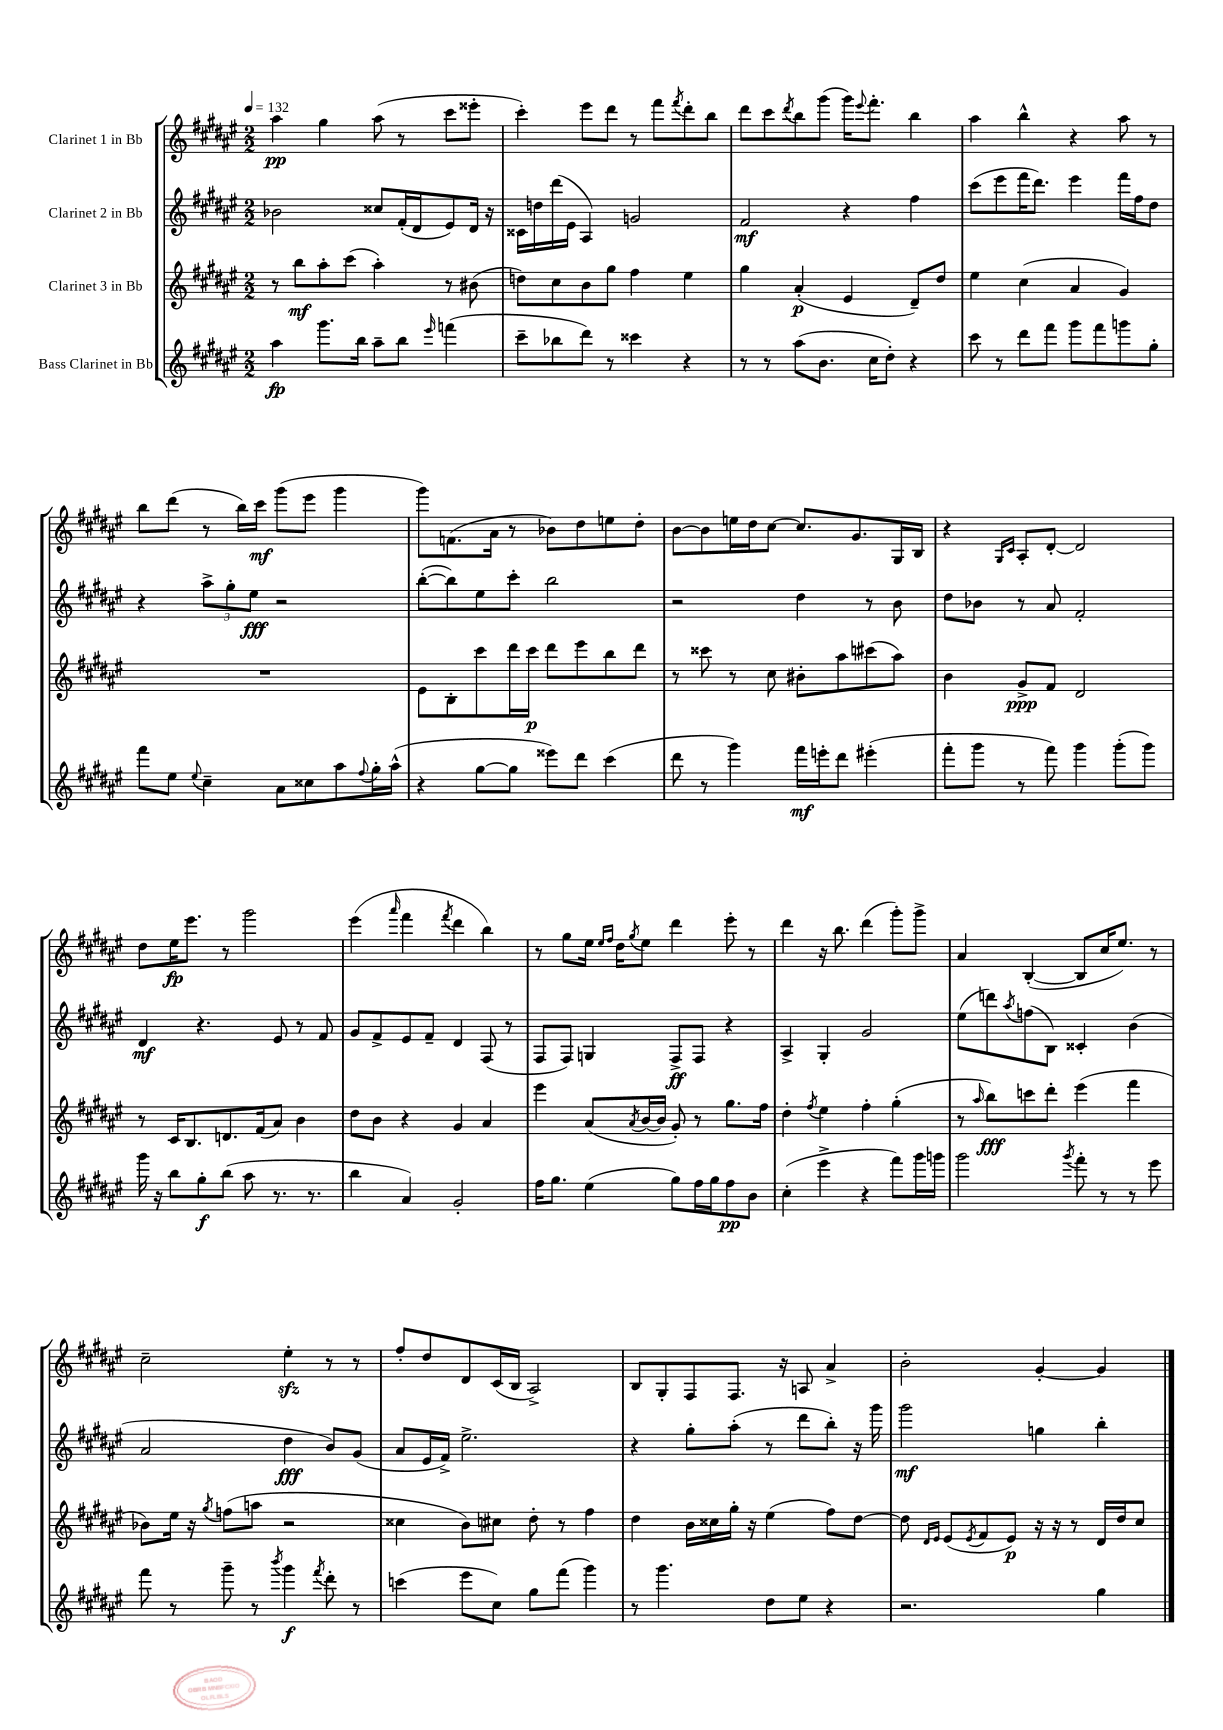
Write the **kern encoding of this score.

**kern	**kern	**kern	**kern
*staff4	*staff3	*staff2	*staff1
*clefG2	*clefG2	*clefG2	*clefG2
*k[f#c#g#d#a#e#]	*k[f#c#g#d#a#e#]	*k[f#c#g#d#a#e#]	*k[f#c#g#d#a#e#]
*M2/2	*M2/2	*M2/2	*M2/2
*MM132	*MM132	*MM132	*MM132
4aa#	8r	2b-	4aa#
.	8bb	.	.
8.ggg#	8aa#'	.	4gg#
.	(8ccc#	.	.
16bb	.	.	.
8aa#~	4aa#')	8cc##	(8aa#
8bb	.	(16f#'	8r
.	.	16d#	.
16qqeee#	.	.	.
(4fff	8r	8e#)	8ccc#
.	(8b#	16d#	8eee##'
.	.	16r	.
=	=	=	=
8ccc#~	8dd)	16c##	4ccc#')
.	.	16dd	.
8bb-	8cc#	(16ddd#	.
.	.	16e#	.
8ddd#)	8b	4A#)	8eee#
8r	8gg#	.	8ddd#
4ccc##	4ff#	2g	8r
.	.	.	8fff#
.	.	.	8qfff#
4r	4ee#	.	8ddd#'
.	.	.	8bb
=	=	=	=
8r	4gg#	2f#	8ddd#
8r	.	.	8ccc#
.	.	.	8qddd#
(8aa#	(4a#'	.	8bb
8.b	.	.	(8ggg#
.	4e#	4r	16ggg#)
.	.	.	8qqeee#
16cc#	.	.	8.fff#'
8dd#')	.	.	.
4r	8d#~)	4ff#	4bb
.	8dd#	.	.
=	=	=	=
8ccc#	4ee#	(8ccc#	4aa#
8r	.	8eee#	.
8ddd#	(4cc#	16fff#	4bb^^
.	.	8.ddd#)	.
8fff#	.	.	.
8ggg#	4a#	4eee#	4r
8fff#	.	.	.
8ggg	4g#)	16fff#	8aa#
.	.	16ff#	.
8gg#'	.	8dd#	8r
=	=	=	=
8fff#	1r	4r	8bb
8ee#	.	.	(8ddd#
8qqee#	.	.	.
4cc#~	.	12aa#^	8r
.	.	12gg#'	.
.	.	.	16bb)
.	.	12ee#	.
.	.	.	16ccc#
8a#	.	2r	(8ggg#
8cc##	.	.	8eee#
8aa#	.	.	4ggg#
8qqff#	.	.	.
16gg#'	.	.	.
(16aa#^^	.	.	.
=	=	=	=
4r	8e#	([8bb'	8ggg#)
.	8B'	8bb])	(8.f
[8gg#	8ccc#	8ee#	.
.	.	.	16a#
8gg#]	16ddd#	8ccc#'	8r
.	16ccc#	.	.
8eee##)	8ddd#	2bb	8b-)
8ddd#	8eee#	.	8dd#
(4ccc#	8bb	.	8ee
.	8ddd#	.	8dd#'
=	=	=	=
8ddd#	8r	2r	[8b
8r	8ccc##	.	8b]
4ggg#)	8r	.	16ee
.	.	.	16dd#
.	8cc#	.	[8cc#
16fff#	8b#'	4dd#	8.cc#]
16eee'	.	.	.
8ddd#	8aa#	.	.
.	.	.	8.g#
(4eee#'	(8ccc#	8r	.
.	8aa#)	8b	16G#
.	.	.	16B
=	=	=	=
8fff#'	4b	8dd#	4r
8ggg#	.	8b-	.
.	.	.	16qqG#
.	.	.	16qqc#
8r	8g#^	8r	8A#'
8fff#)	8f#	8a#	[8d#'
4ggg#	2d#	2f#'	2d#]
(8ggg#'	.	.	.
8ggg#)	.	.	.
=	=	=	=
16ggg#	8r	4d#	8dd#
16r	.	.	.
8bb	16c#	.	16ee#
.	8.B	.	8.eee#
8gg#'	.	4.r	.
(8bb	8.d	.	8r
8aa#	.	.	2ggg#
.	(16f#	.	.
8.r	8a#)	8e#	.
.	4b	8r	.
8.r	.	.	.
.	.	8f#	.
=	=	=	=
4bb	8dd#	8g#	(4eee#
.	8b	8f#^	.
.	.	.	16qqaaa#
4a#)	4r	8e#	4fff#
.	.	8f#~	.
.	.	.	8qfff#
2g#'	4g#	4d#	4ddd#
.	4a#	(8F#	4bb)
.	.	8r	.
=	=	=	=
16ff#	4eee#	8F#	8r
8.gg#	.	.	.
.	.	8F#)	8gg#
(4ee#	(8a#	4G	16ee#
.	.	.	16qqee#
.	.	.	16qqff#
.	.	.	16dd#
.	8qa#	.	8qgg#
.	[16b	.	8ee#
.	16b]	.	.
8gg#)	8g#')	8F#^	4ddd#
16ff#	8r	8F#	.
16gg#	.	.	.
8ff#	8.gg#	4r	8eee#'
8b	.	.	8r
.	16ff#	.	.
=	=	=	=
(4cc#'	4dd#'	4A#^	4ddd#
.	8qff#	.	.
4eee#^	4ee#	4G#'	16r
.	.	.	8.bb
4r	4ff#'	2g#	(4ddd#
8fff#)	(4gg#'	.	8ggg#')
16ggg#	.	.	8ggg#^
16ggg	.	.	.
=	=	=	=
2ggg#	8r	(8ee#	4a#
.	16qqaa#	.	.
.	8bb)	8ddd)	.
.	.	8qaa#	.
.	8ccc	(8ff	([4B'
.	8ddd#'	8B)	.
8qggg#	.	.	.
8fff#'	(4eee#	4c##'	8B]
8r	.	.	16cc#
.	.	.	8.ee#)
8r	4fff#	(4b	.
8eee#	.	.	8r
=	=	=	=
8fff#	8b-)	2a#	2cc#~
8r	16ee#	.	.
.	16r	.	.
.	8qgg#	.	.
8ggg#~	(8ff	.	.
8r	8aa	.	.
8qbbb	.	.	.
4ggg#	2r	4dd#	4ee#'
8qfff#	.	.	.
8ddd#'	.	8b)	8r
8r	.	(8g#	8r
=	=	=	=
(4ccc	4cc##	8a#	8ff#'
.	.	16e#	8dd#
.	.	16f#^)	.
8eee#	8b)	2.ee#^	8d#
8cc#)	8cc#	.	(16c#
.	.	.	16B
8gg#	8dd#'	.	2A#^)
(8fff#	8r	.	.
4ggg#)	4ff#	.	.
=	=	=	=
8r	4dd#	4r	8B
4.ggg#	.	.	8G#'
.	16b	8gg#'	8F#
.	16cc##	.	.
.	16gg#'	(8aa#'	8.F#
.	16r	.	.
8dd#	(4ee#	8r	.
.	.	.	16r
8ee#	.	8ddd#	8A
4r	8ff#)	8bb')	4a#^
.	[8dd#	16r	.
.	.	16ggg#	.
=	=	=	=
2.r	8dd#]	2ggg#	2b'
.	16qqd#	.	.
.	16qqe#	.	.
.	(8e#	.	.
.	8qe#	.	.
.	8f#	.	.
.	8e#)	.	.
.	16r	4gg	[4g#'
.	16r	.	.
.	8r	.	.
4gg#	16d#	4bb'	4g#]
.	16dd#	.	.
.	8cc#	.	.
==	==	==	==
*-	*-	*-	*-
